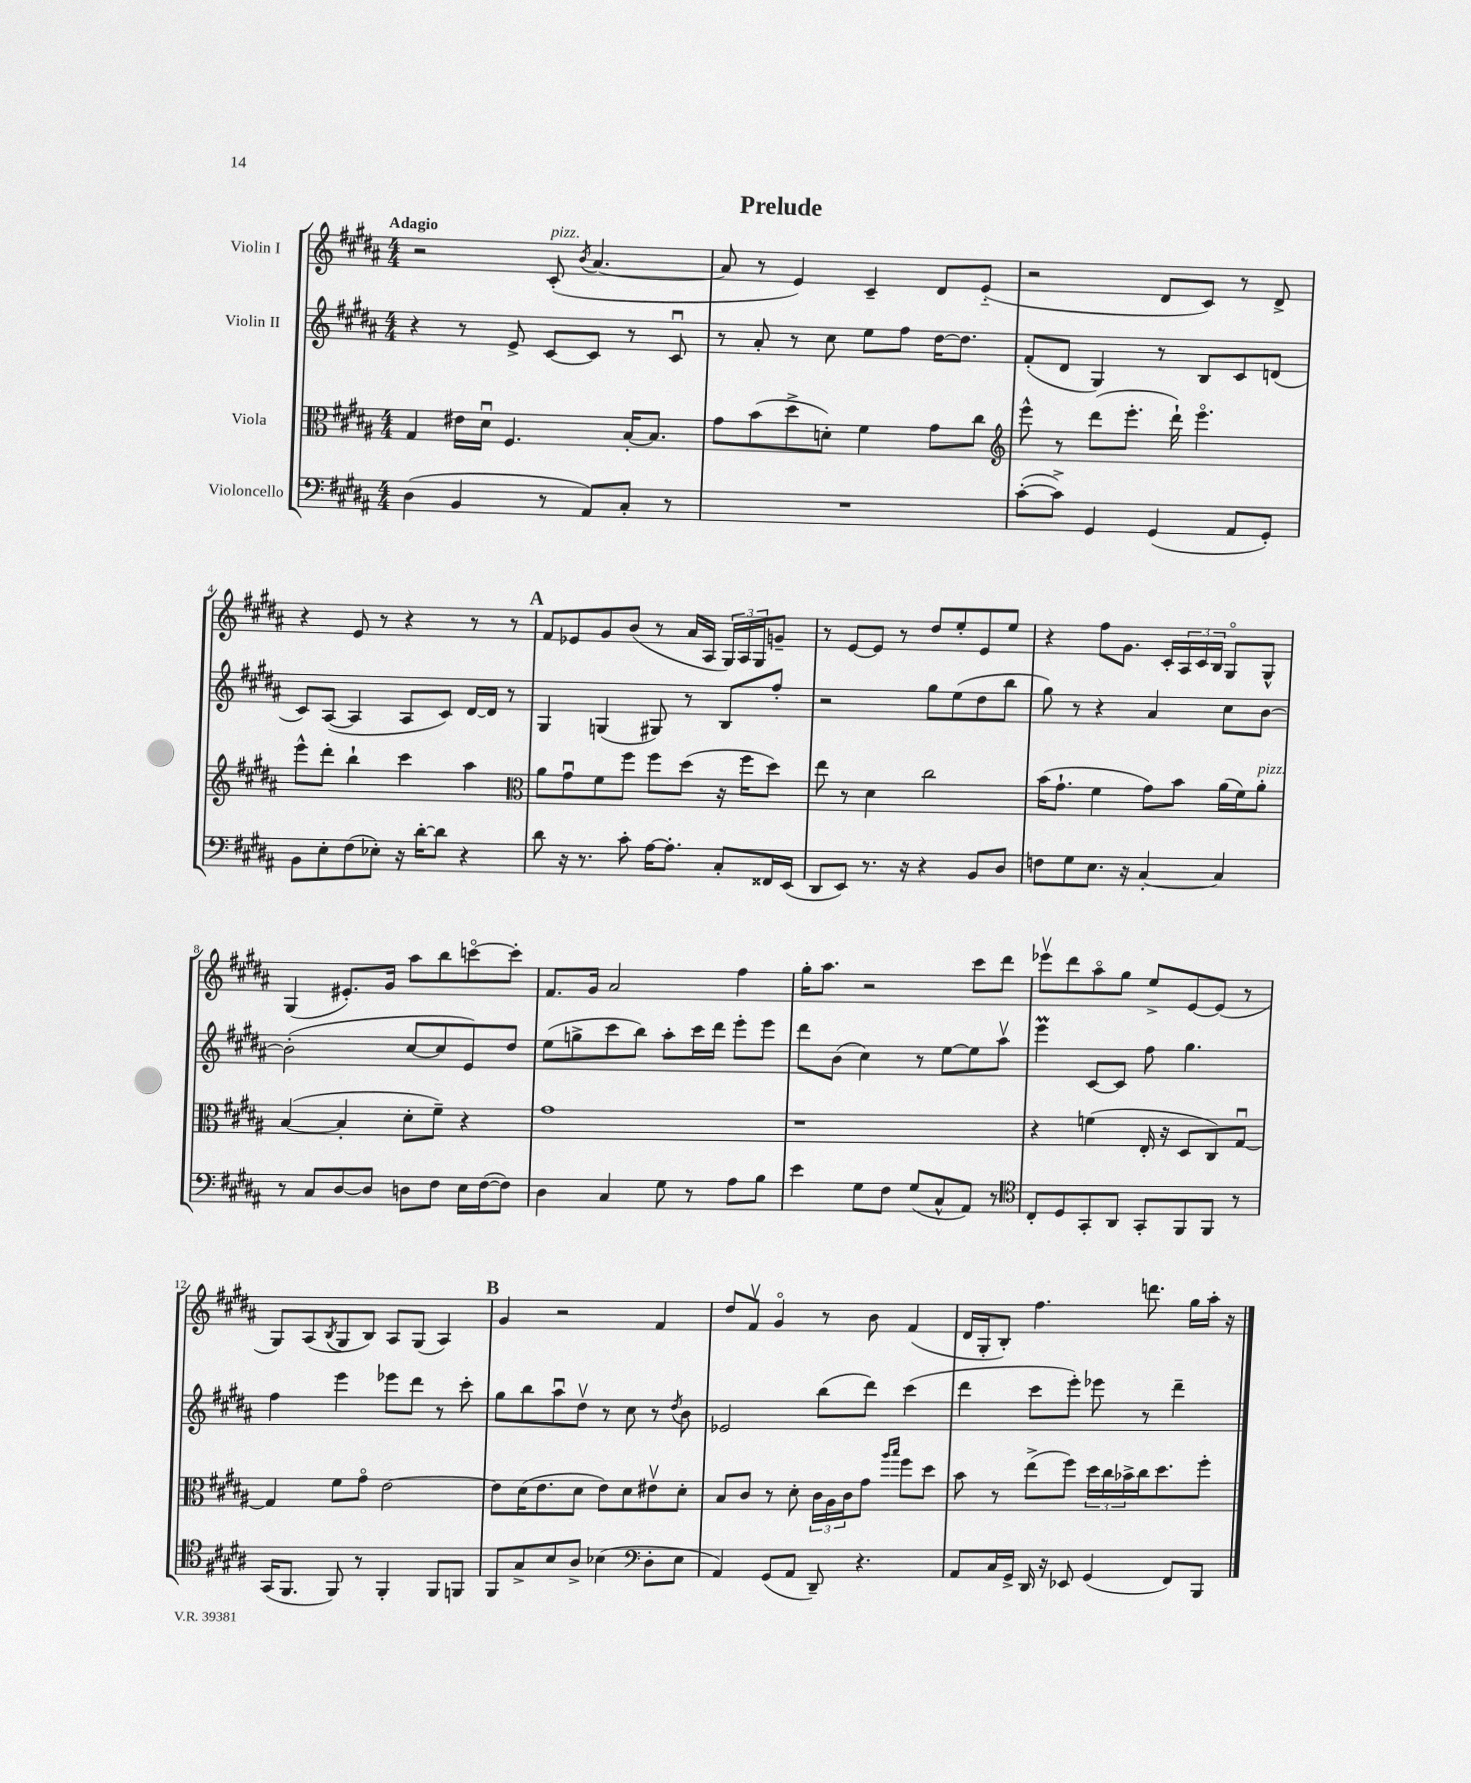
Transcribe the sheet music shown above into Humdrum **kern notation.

**kern	**kern	**kern	**kern
*staff4	*staff3	*staff2	*staff1
*clefF4	*clefC3	*clefG2	*clefG2
*k[f#c#g#d#a#]	*k[f#c#g#d#a#]	*k[f#c#g#d#a#]	*k[f#c#g#d#a#]
*M4/4	*M4/4	*M4/4	*M4/4
(4D#	4G#	4r	2r
4BB	16e#	8r	.
.	16d#u	.	.
.	4.F#	8e^	.
8r	.	[8c#	(8c#'
.	.	.	8qb
8AA#)	.	8c#]	[4.a#
8C#'	[16B'	8r	.
.	8.B]	.	.
8r	.	8c#u	.
=	=	=	=
1r	8g#	8r	8a#]
.	(8b	8a#'	8r
.	8dd#^	8r	4e)
.	8d')	8cc#	.
.	4f#	8ee	4c#~
.	.	8ff#	.
.	8g#	[16dd#	8d#
.	.	8.dd#]	.
.	8cc#	.	(8e'~
=	=	=	=
*	*clefG2	*	*
([8c#'	8eee^^	(8f#'	2r
8c#^])	8r	8d#	.
4GG#	(8ddd#	4G#)	.
.	8.eee'	.	.
(4GG#	.	8r	8d#
.	16ddd#`)	.	.
.	4.eeeo	8B	8c#)
8AA#	.	8c#	8r
8GG#')	.	(8d	8d#^
=	=	=	=
8BB	8eee^^	8c#)	4r
8E'	8ddd#'	([8A#	.
(8F#	4bb`	4A#]	8e
8E-')	.	.	8r
16r	4ccc#	8A#	4r
[16d#'	.	.	.
8d#]	.	8c#)	.
4r	4aa#	[16d#	8r
.	.	16d#]	.
.	.	8r	8r
=	=	=	=
*	*clefC3	*	*
8d#	8a#	4G#	8f#
16r	8g#u	.	8e-
8.r	.	.	.
.	8f#	(4G	8g#
8c#'	8ff#	.	(8b
[16A#	8ff#	8G#)	8r
8.A#']	.	.	.
.	(8dd#	8r	16a#
.	.	.	16A#
8C#'	16r	8B	24G#)
.	.	.	24A#
.	16ff#	.	.
.	.	.	24G#
16FF##	8dd#)	8ff#'	8g~
(16EE	.	.	.
=	=	=	=
8DD#	8ee	2r	8r
8EE)	8r	.	[8e
8.r	4d#	.	8e]
.	.	.	8r
16r	.	.	.
4r	2cc#	8gg#	8dd#
.	.	(8ee	8ee'
8BB	.	8dd#	8e
8D#	.	8bb	8ee
=	=	=	=
8F	(16b	8gg#)	4r
.	8.g#`	.	.
8G#	.	8r	.
8.E	4f#	4r	8ff#
.	.	.	8.g#
16r	.	.	.
[4C#'	8g#)	4a#	.
.	.	.	16c#'
.	8b	.	24A#
.	.	.	24c#
.	.	.	24B
4C#]	(16a#	8cc#	8G#o
.	16f#)	.	.
.	8a#'	[8b	8G#^^
=	=	=	=
8r	([4B	(2b']	(4G#
8C#	.	.	.
[8D#	4B']	.	8.e#')
8D#]	.	.	.
.	.	.	16g#
8D	8d#'	[8cc#	8aa#
8F#	8f#~)	8cc#]	8bb
16E	4r	8e)	[8ccco
([16F#	.	.	.
8F#])	.	8dd#	8ccc']
=	=	=	=
4D#	1g#	(8ee	8.f#
.	.	8gg^	.
.	.	.	16g#
4C#	.	8ccc#	2a#
.	.	8bb)	.
8G#	.	8aa#'	.
8r	.	16ccc#	.
.	.	16ddd#	.
8A#	.	8eee'	4ff#
8B	.	8eee	.
=	=	=	=
4e	1r	8ddd#	16gg#'
.	.	.	8.aa#
.	.	(8b	.
8G#	.	4cc#)	2r
8F#	.	.	.
(8G#	.	8r	.
8C#^^	.	[8ee	.
8AA#)	.	8ee]	8ccc#
8r	.	8aa#v	8ddd#
=	=	=	=
*clefC4	*	*	*
8C#'	4r	4eee	8eee-v
8D#	.	.	8ddd#
8GG#'	(4f	[8c#	8aa#o
8AA#	.	8c#]	8gg#
8GG#'	16E'	8ff#	8ee^
.	16r	.	.
8FF#	8D#	4.gg#	[8e
8FF#	8C#)	.	(8e]
8r	[8G#u	.	8r
=	=	=	=
(16GG#	4G#]	4ff#	8G#)
8.FF#	.	.	.
.	.	.	(8A#
.	.	.	8qB
8FF#)	8f#	4eee	8G#
8r	8g#o	.	8B)
4FF#'	[2e	8eee-	8A#
.	.	8ddd#	(8G#
8FF#	.	8r	4A#)
8FF	.	8ccc#'	.
=	=	=	=
8FF#	8e]	8gg#	4g#
8G#^	(16d#	8bb	.
.	8.e	.	.
8B	.	8aa#u	2r
8A#^	8d#	8dd#v	.
(4B-	8e)	8r	.
.	8d#	8cc#	.
*clefF4	*	*	*
8D#'	8e#v	8r	4f#
.	.	8qdd#	.
8E	8d#'	8b	.
=	=	=	=
4AA#)	8B	2e-	8dd#
.	8c#	.	8f#v
(8GG#	8r	.	4g#o
8AA#	8d#'	.	.
8DD#~)	24c#	(8bb	8r
.	24A#	.	.
.	24c#	.	.
4.r	8g#	8ddd#)	8b
.	16qqaa#	.	.
.	16qqbb	.	.
.	8ff#	(4ccc#	(4f#
.	8dd#	.	.
=	=	=	=
8AA#	8b	4ddd#	16d#
.	.	.	16G#'
16C#	8r	.	8B')
16GG#^	.	.	.
16DD#	(8ee^	8ccc#	4.ff#
16r	.	.	.
8EE-	8ff#)	8eee')	.
(4GG#	24dd#	8eee-	.
.	24cc#	.	.
.	24b-^	.	.
.	16cc#	8r	8.ddd
.	8.dd#	.	.
8FF#)	.	4ddd#~	.
.	.	.	16gg#
8BBB	8ff#'	.	16aa#'
.	.	.	16r
==	==	==	==
*-	*-	*-	*-
